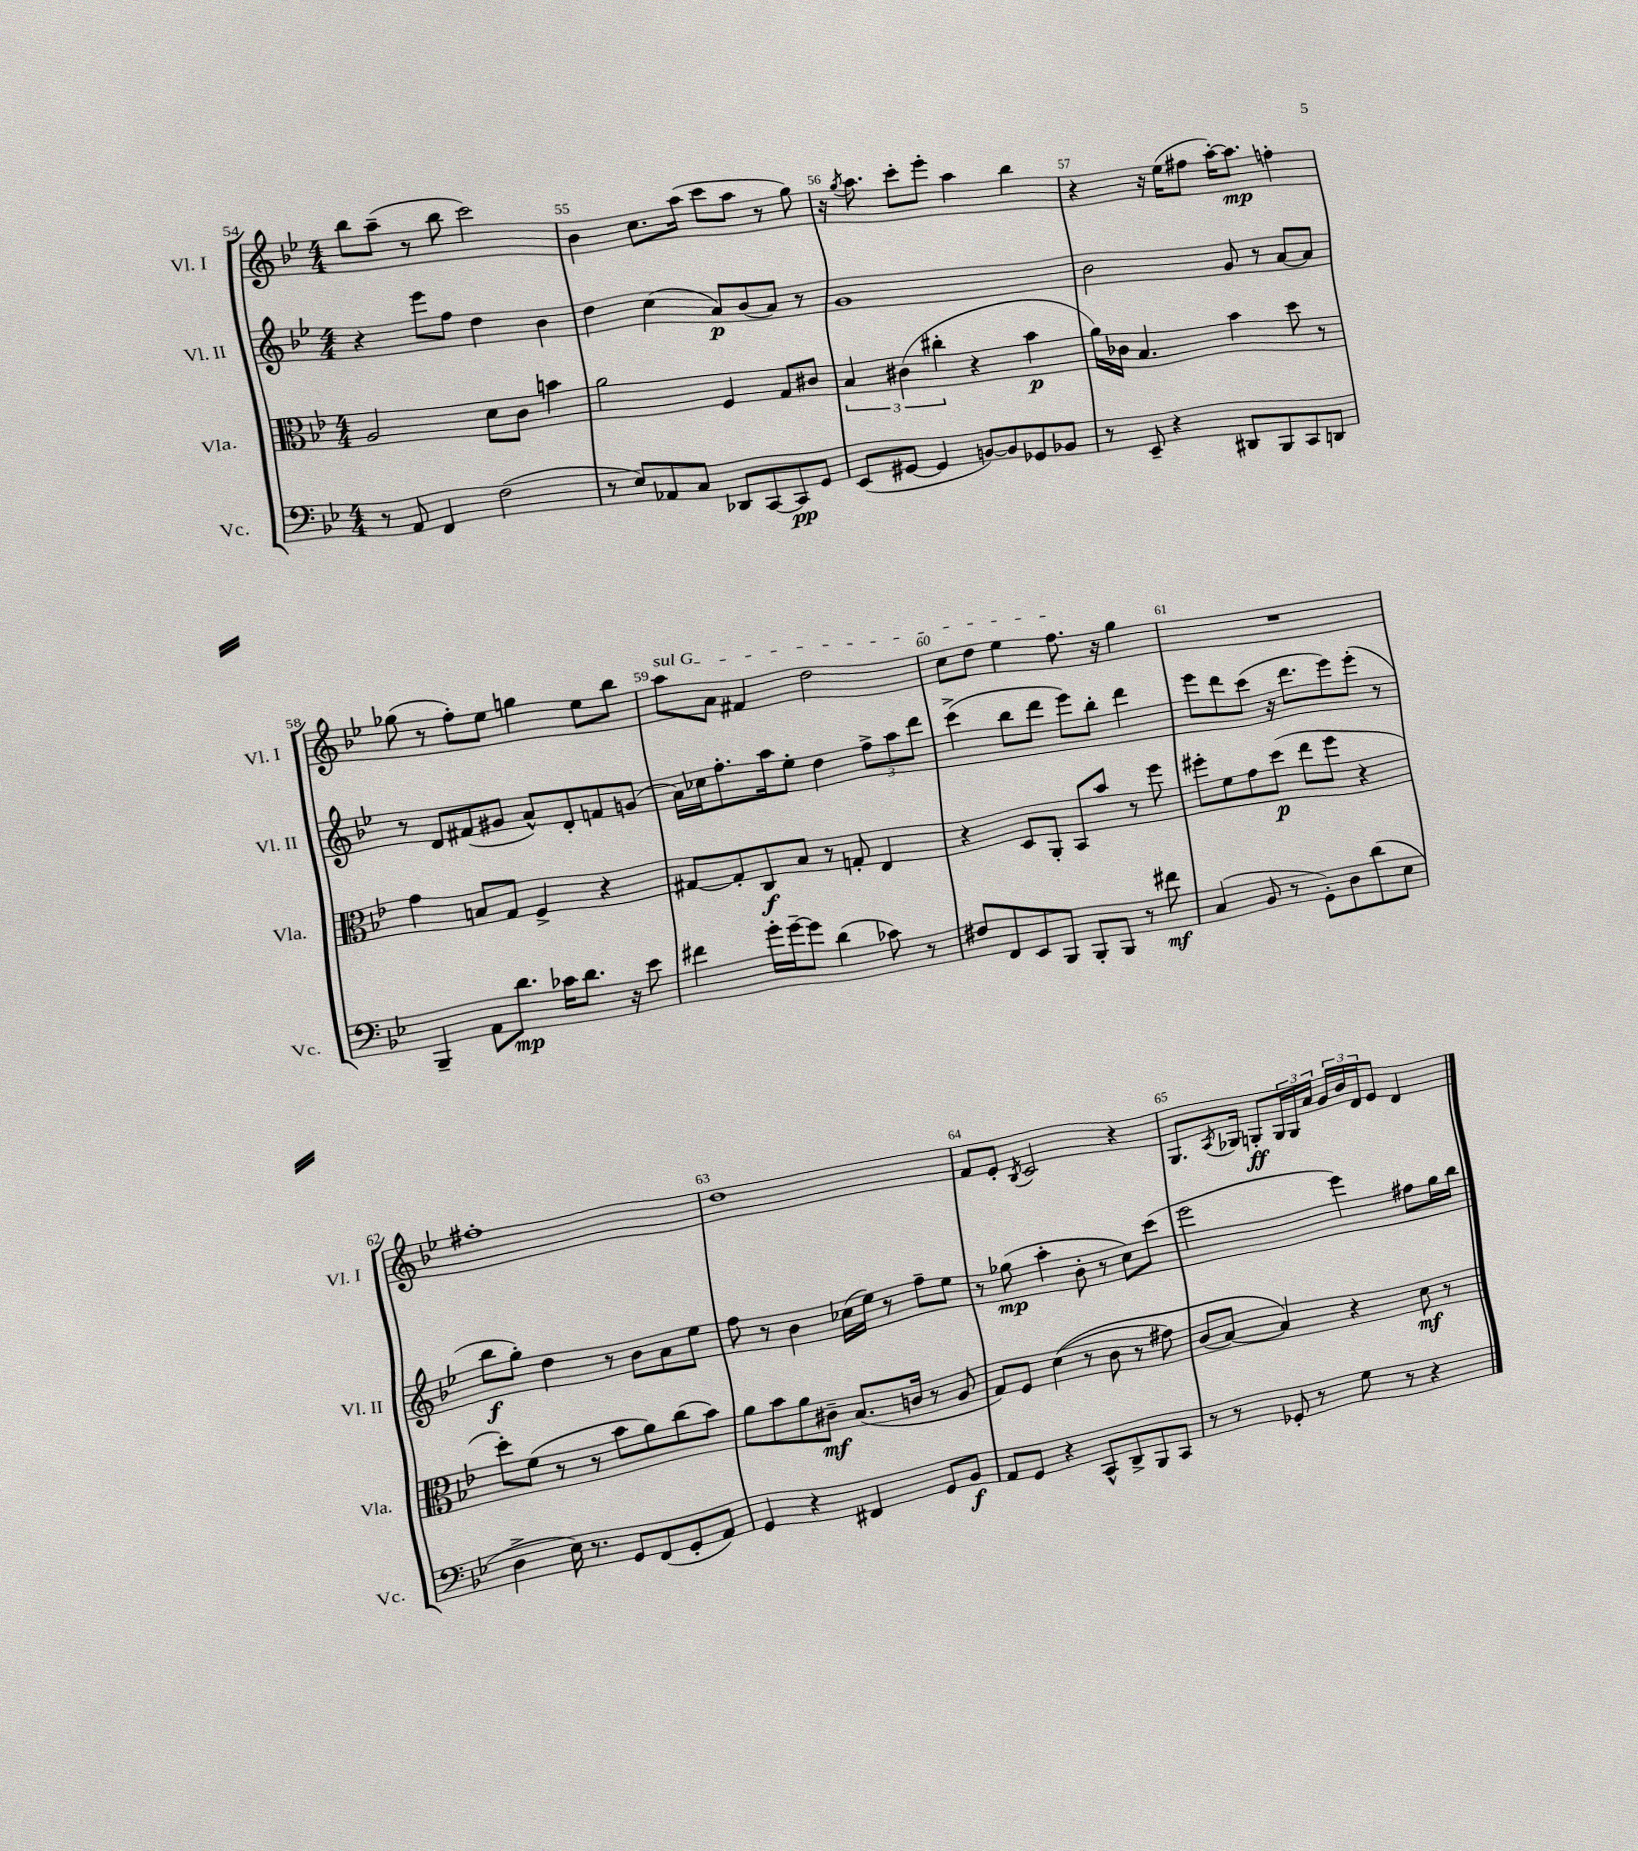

**kern	**kern	**kern	**kern
*staff4	*staff3	*staff2	*staff1
*clefF4	*clefC3	*clefG2	*clefG2
*k[b-e-]	*k[b-e-]	*k[b-e-]	*k[b-e-]
*M4/4	*M4/4	*M4/4	*M4/4
8r	2A	4r	8bb-
8AA	.	.	(8aa~
4FF	.	8eee-	8r
.	.	8ff	8bb-
(2F	8d	4dd	2ccc)
.	8c	.	.
.	4b	4b-	.
=	=	=	=
8r	2a	4dd	4b-
8E-)	.	.	.
8AA-	.	(4cc	8.cc
8C	.	.	.
.	.	.	(16aa
8DD-	4F	8a)	8ccc
[8CC	.	(8b-	8aa
8CC]	8G	8a)	8r
8GG	8c#	8r	8gg)
=	=	=	=
(8EE-	6B-	1g	16r
.	.	.	8qgg
.	.	.	8.aa
[8GG#	.	.	.
.	(6c#	.	.
4GG#]	.	.	8ccc'
.	6cc#'	.	.
.	.	.	8eee-'
[8BB)	4r	.	4aa
8BB]	.	.	.
8GG-	4b-	.	4bb-
8BB-	.	.	.
=	=	=	=
8r	16a)	2b-	4r
.	16c-	.	.
8EE-~	4.B-	.	.
4r	.	.	16r
.	.	.	(16ee-
.	.	.	8ff#
8DD#	4b-	8g	[16aa')
.	.	.	8.aa]
8BBB-	.	8r	.
8CC	8dd	[8a	4ff'
8DD	8r	8a]	.
=	=	=	=
4BBB-~	4g	8r	(8gg-
.	.	8d	8r
8AA	8B	(8f#	8ff')
8.d	8G	8g#	8ee-
.	4F^	8a^^)	4gg
16c-	.	.	.
8.d	.	8d'	.
.	4r	8f	8ee-
16r	.	.	.
8e-	.	(8g	8bb-
=	=	=	=
4f#	[8G#	16a)	8aa
.	.	16cc-	.
.	8G#']	8.ff'	8a
16g'	8C	.	4f#
[16g~	.	16aa	.
8g]	8B-	8ee-'	.
(4d	8r	4dd	2dd
.	8G'	.	.
8c-)	4E-	12ff^	.
.	.	12aa	.
8r	.	.	.
.	.	12ddd	.
=	=	=	=
8F#	4r	(4ccc^	8cc
8FF	.	.	8dd
8EE-	8D	8bb-	4ee-
8BBB-	8AA'	8ddd	.
8BBB-'	8BB-	8eee-)	8.ff
8BBB-	8b-	8bb-'	.
.	.	.	16r
8r	8r	4ddd	4gg
8f#	8ff	.	.
=	=	=	=
(4C	8ff#'	8eee-	1r
.	8f	8ddd	.
8BB-	8g	(8ccc	.
8r	(8dd	16r	.
.	.	8.ddd	.
8GG')	8ee-	.	.
8D	8ff#	8eee-)	.
(8d	4r	(8eee-'	.
8E-	.	8r	.
=	=	=	=
4D^	8dd')	8bb-	1ff#'
.	(8f	8gg')	.
16E-)	8r	4dd	.
8.r	.	.	.
.	8r	.	.
8GG	8b-	8r	.
(8FF	8a)	8b-	.
8GG'	(8cc	8a	.
8AA)	8b-)	8ee-	.
=	=	=	=
4GG	8a	8ff	1dd
.	8b-	8r	.
4r	8a	4b-	.
.	8c#~	.	.
4FF#	(8.B-	(16cc-	.
.	.	16ee-)	.
.	.	8r	.
.	16c	.	.
8GG	8r	8ff~	.
8BB-	8A	8ee-	.
=	=	=	=
8AA	8G)	8r	8f
8GG	8F	(8gg-	8e-'
.	.	.	8qB-
4r	&((4d	4aa'	2c
8CC^^	8r	8b-'	.
8DD^	8c	8r	.
8BBB-	8r	8cc)	4r
8CC	8g#)	(8ccc	.
=	=	=	=
8r	(8c	2eee-	8.G
8r	[8B-)	.	.
.	.	.	8qA
.	.	.	16G-
8GG-'	4B-]&)	.	8G'
8r	.	.	24G
.	.	.	24G
.	.	.	24a
8G	4r	4eee-)	24g
.	.	.	24b-
.	.	.	24d
8r	.	.	8e-
4r	8d	8ff#	4d
.	8r	16gg	.
.	.	16bb-	.
==	==	==	==
*-	*-	*-	*-
